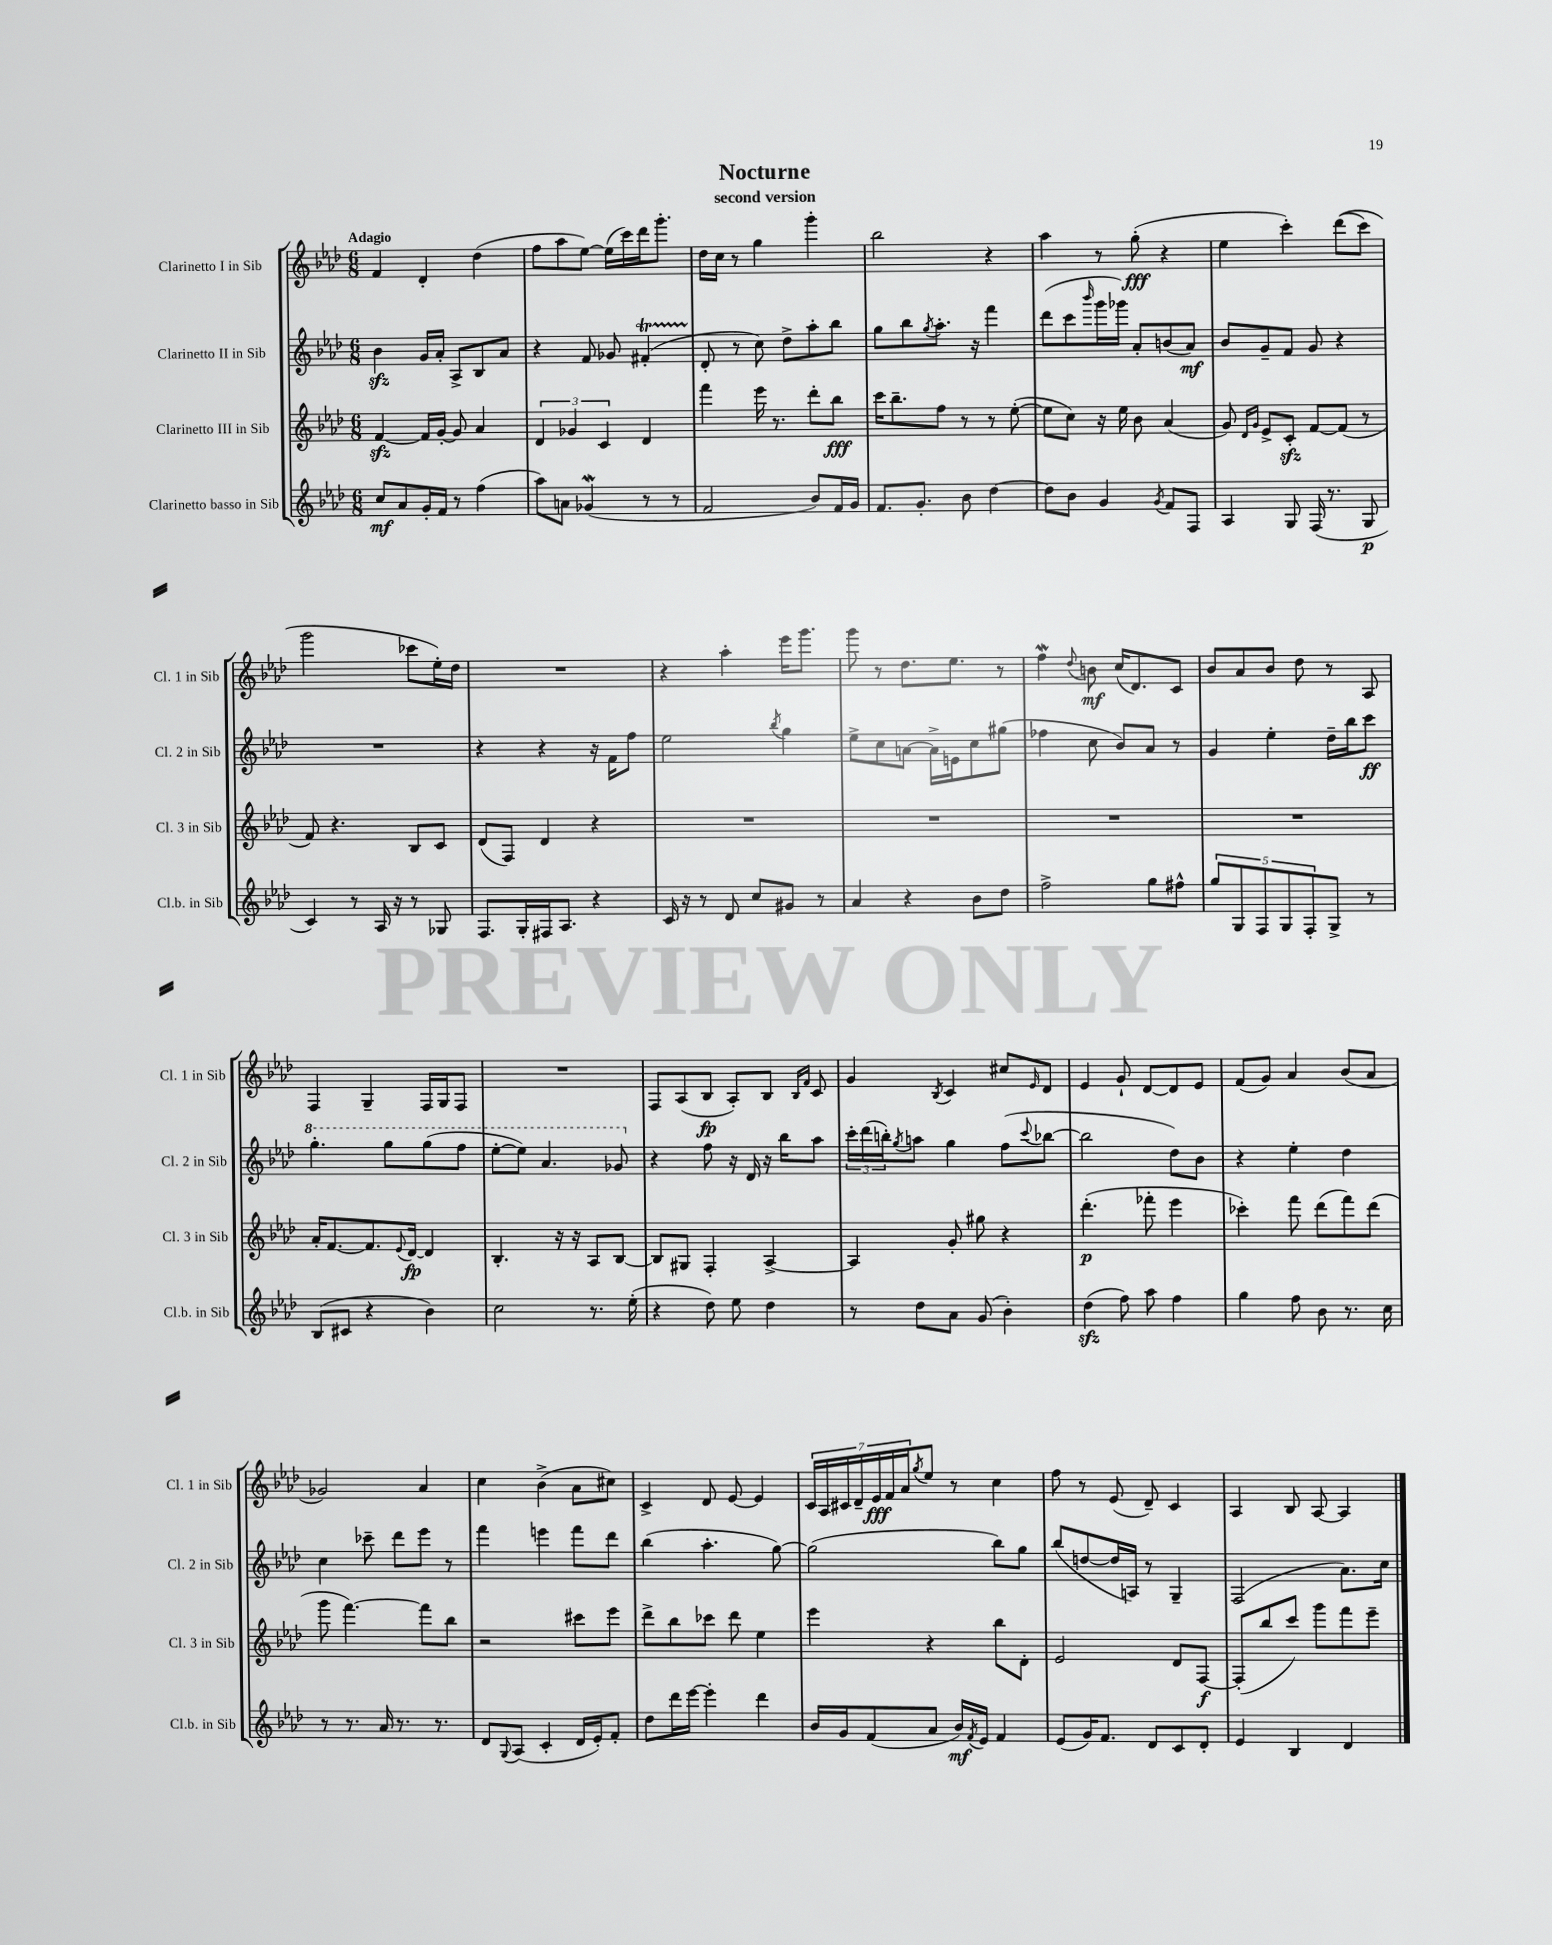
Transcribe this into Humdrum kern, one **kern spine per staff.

**kern	**kern	**kern	**kern
*staff4	*staff3	*staff2	*staff1
*clefG2	*clefG2	*clefG2	*clefG2
*k[b-e-a-d-]	*k[b-e-a-d-]	*k[b-e-a-d-]	*k[b-e-a-d-]
*M6/8	*M6/8	*M6/8	*M6/8
8cc/L	[4f/	4b-\	4f/
8a-/	.	.	.
16g'/L	16f/]LL	16g/LL	4d-'/
16f/JJ	[16g'/JJ	16a-'/JJ	.
8r	8g/]	8A-^/L	.
(4ff\	4a-/	8B-/	(4dd-\
.	.	8a-/J	.
=	=	=	=
8aa-\L)	6d-/	4r	8ff\L
8a\J	.	.	8aa-\
.	6g-/	.	.
(4g-/	.	8f/	[8ee-\J)
.	6c/	.	.
.	.	8g-/	(16ee-\]LL
.	.	.	16ccc\)
8r	4d-/	(4f#'/	16ddd-\J
.	.	.	8.ggg'\J
8r	.	.	.
=	=	=	=
2f/	4fff\	8d-'/	16dd-\LL
.	.	.	16cc\JJ
.	.	8r	8r
.	16eee-\	8cc\)	4gg\
.	8.r	.	.
.	.	8dd-^\L	.
8b-/L)	8ddd-'\L	8aa-'\	4ggg'\
16f/L	8bb-\J	8bb-\J	.
16g/JJ	.	.	.
=	=	=	=
8.f/L	16ccc\LK	8gg\L	2bb-\
.	8.bb-~\	.	.
.	.	8bb-\	.
8.g'/J	.	.	.
.	.	8qgg/	.
.	8ff\J	8.aa-'\J	.
8b-\	8r	.	.
.	.	16r	.
[4dd-\	8r	4fff\	4r
.	([8ee-'\	.	.
=	=	=	=
8dd-\]L	8ee-\]L	(8ddd-\L	4aa-\
8b-\J	8cc\J)	8ccc\	.
.	.	16qqbbb-/	.
4g/	16r	16ggg\L	8r
.	16ee-\	16ggg-\JJ)	.
.	8b-\	8a-'/L	(8gg'\
8qg/	.	.	.
8f/L	(4a-/	(8b/	4r
8F/J	.	8a-/J)	.
=	=	=	=
4A-/	8g/)	8b-/L	4ee-\
.	16qqd-/LL	.	.
.	16qqg/JJ	.	.
.	8e-^/L	8g~/	.
8G/	8c'/J	8f/J	4ccc'\)
(16F/	[8f/L	8g/	.
8.r	.	.	.
.	(8f/]J	4r	&((8ddd-\L
8G/	8r	.	8ccc\J)
=	=	=	=
4c/)	8f/)	2.r	2ggg\
.	4.r	.	.
8r	.	.	.
16A-/	.	.	.
16r	.	.	.
8r	8B-/L	.	8ccc-\L
8G-/	8c/J	.	16ee-'\L&)
.	.	.	16dd-\JJ
=	=	=	=
8.F/L	(8d-/L	4r	2.r
.	8F/J)	.	.
16G'/L	.	.	.
16F#/J	4d-/	4r	.
8.A-/J	.	.	.
4r	4r	16r	.
.	.	16f\LK	.
.	.	8ff\J	.
=	=	=	=
16c/	2.r	2ee-\	4r
16r	.	.	.
8r	.	.	.
8d-/	.	.	4aa-'\
8cc/L	.	.	.
.	.	8qbb-/	.
8g#/J	.	4gg\	16eee-\LK
.	.	.	8.ggg\J
8r	.	.	.
=	=	=	=
4a-/	2.r	8ee-^\L	8ggg\
.	.	8cc\	8r
4r	.	[8a\J	8.dd-\L
.	.	16a^\]LL	.
.	.	16e\J	8.ee-\J
8b-\L	.	8cc\	.
8dd-\J	.	(8gg#\J	8r
=	=	=	=
2ff^\	2.r	4ff-\	4ff\
.	.	.	8qqdd-/
.	.	8cc\	8b\
.	.	8b-/L)	(16cc/LK
.	.	.	8.d-/)
8gg\L	.	8a-/J	.
8ff#^^\J	.	8r	8c/J
=	=	=	=
10gg/L	2.r	4g/	8b-/L
10G/	.	.	.
.	.	.	8a-/
10F/	.	.	.
.	.	4ee-'\	8b-/J
10G/	.	.	.
.	.	.	8dd-\
10F'/	.	.	.
8G^/J	.	16dd-~\LL	8r
.	.	16bb-\J	.
8r	.	8ccc\J	8A-/
=	=	=	=
(8B-/L	16a-'/LK	4.ggg'\	4F/
.	[8.f/	.	.
8c#/J	.	.	.
4r	8.f/]	.	4G~/
.	.	8ggg\L	.
.	8qqe-/	.	.
.	[16d-/Jk	.	.
4b-\)	4d-/]	(8ggg\	16F/LL
.	.	.	16G/J
.	.	8fff\J	8F/J
=	=	=	=
2cc\	4.B-'/	[8eee-'\L	2.r
.	.	8eee-\]J)	.
.	.	4.aa-/	.
.	16r	.	.
.	16r	.	.
8.r	8A-/L	.	.
.	[8B-/J	8gg-/	.
(16ee-'\	.	.	.
=	=	=	=
4r	8B-/]L	4r	8F/L
.	8G#/J	.	(8A-/
8dd-\)	4F'/	8ff\	8B-/J
8ee-\	.	16r	8A-'/L)
.	.	16d-/	.
4dd-\	[4A-^/	16r	8B-/J
.	.	16bb-\LK	.
.	.	.	16qqB-/LL
.	.	.	16qqf/JJ
.	.	8aa-\J	8c/
=	=	=	=
8r	4A-/]	24ccc'\LL	4g/
.	.	(24ddd-\	.
.	.	24bb'\J)	.
.	.	8qgg/	.
8dd-\L	.	8aa\J	.
.	.	.	8qB-/
8a-\J	8g'/	4gg\	4c/
(8g/	8gg#\	.	.
4b-'\)	4r	(8ff\L	8cc#/L
.	.	8qqccc/	16qqe-/
.	.	[8bb-\J	8d-/J
=	=	=	=
(4dd-\	(4.ddd-'\	2bb-\]	4e-/
8ff\)	.	.	8g`/
8aa-\	8fff-'\	.	[8d-/L
4ff\	4eee-\	8dd-\L)	8d-/]
.	.	8b-\J	8e-/J
=	=	=	=
4gg\	4ccc-'\)	4r	(8f/L
.	.	.	8g/J)
8ff\	8fff\	4ee-'\	4a-/
8b-\	(8ddd-\L	.	.
8.r	8fff\)	4dd-\	(8b-/L
.	(8ddd-\J	.	8a-/J
16cc\	.	.	.
=	=	=	=
8r	8ggg\	4cc\	2g-/)
8.r	[4.fff\)	.	.
.	.	8ccc-~\	.
16a-/	.	.	.
8.r	.	8ddd-\L	.
.	8fff\]L	8eee-\J	4a-/
8.r	.	.	.
.	8bb-\J	8r	.
=	=	=	=
8d-/L	2r	4fff\	4cc\
8qqG/	.	.	.
(8A-/J	.	.	.
4c'/	.	4eee\	(4b-^\
16d-/LL	8ccc#\L	8fff\L	8a-\L
16e-'/J)	.	.	.
8f'/J	8eee-\J	8ddd-\J	8cc#\J)
=	=	=	=
8dd-\L	8ddd-^\L	(4bb-\	4c^/
16ddd-\L	8bb-\	.	.
[16eee-\JJ	.	.	.
4eee-'\]	8ccc-\J	4.aa-'\	8d-/
.	8ddd-\	.	[8e-/
4ddd-\	4ee-\	.	4e-/]
.	.	[8gg\)	.
=	=	=	=
16b-/LL	4eee-\	(2gg\]	28c/LL
.	.	.	28A-/
16g/J	.	.	.
.	.	.	28c#/
.	.	.	28d-~/
(8f/	.	.	.
.	.	.	28e-/
.	.	.	28f/
.	.	.	28a-/J
.	.	.	8qgg/
8a-/J	4r	.	8ee-/J
16b-/LL)	.	.	8r
8qf/	.	.	.
16e-/JJ	.	.	.
4f/	8bb-\L	8bb-\L)	4cc\
.	8d-'\J	8gg\J	.
=	=	=	=
(8e-/L	2e-/	(8bb-/L	8ff\
16g/K)	.	[8dd/	8r
8.f/J	.	.	.
.	.	16dd/]L	(8e-/
.	.	16A/JJ)	.
8d-/L	.	8r	8d-~/)
8c/	8d-/L	4G~/	4c/
8d-'/J	[8F/J	.	.
=	=	=	=
4e-/	(8F'/]L	(2F/	4A-/
.	8bb-/	.	.
4B-/	8ccc/J)	.	8B-/
.	8ggg\L	.	[8A-/
4d-/	8fff\	8.a-\L)	4A-/]
.	8eee-~\J	.	.
.	.	16cc\Jk	.
==	==	==	==
*-	*-	*-	*-
